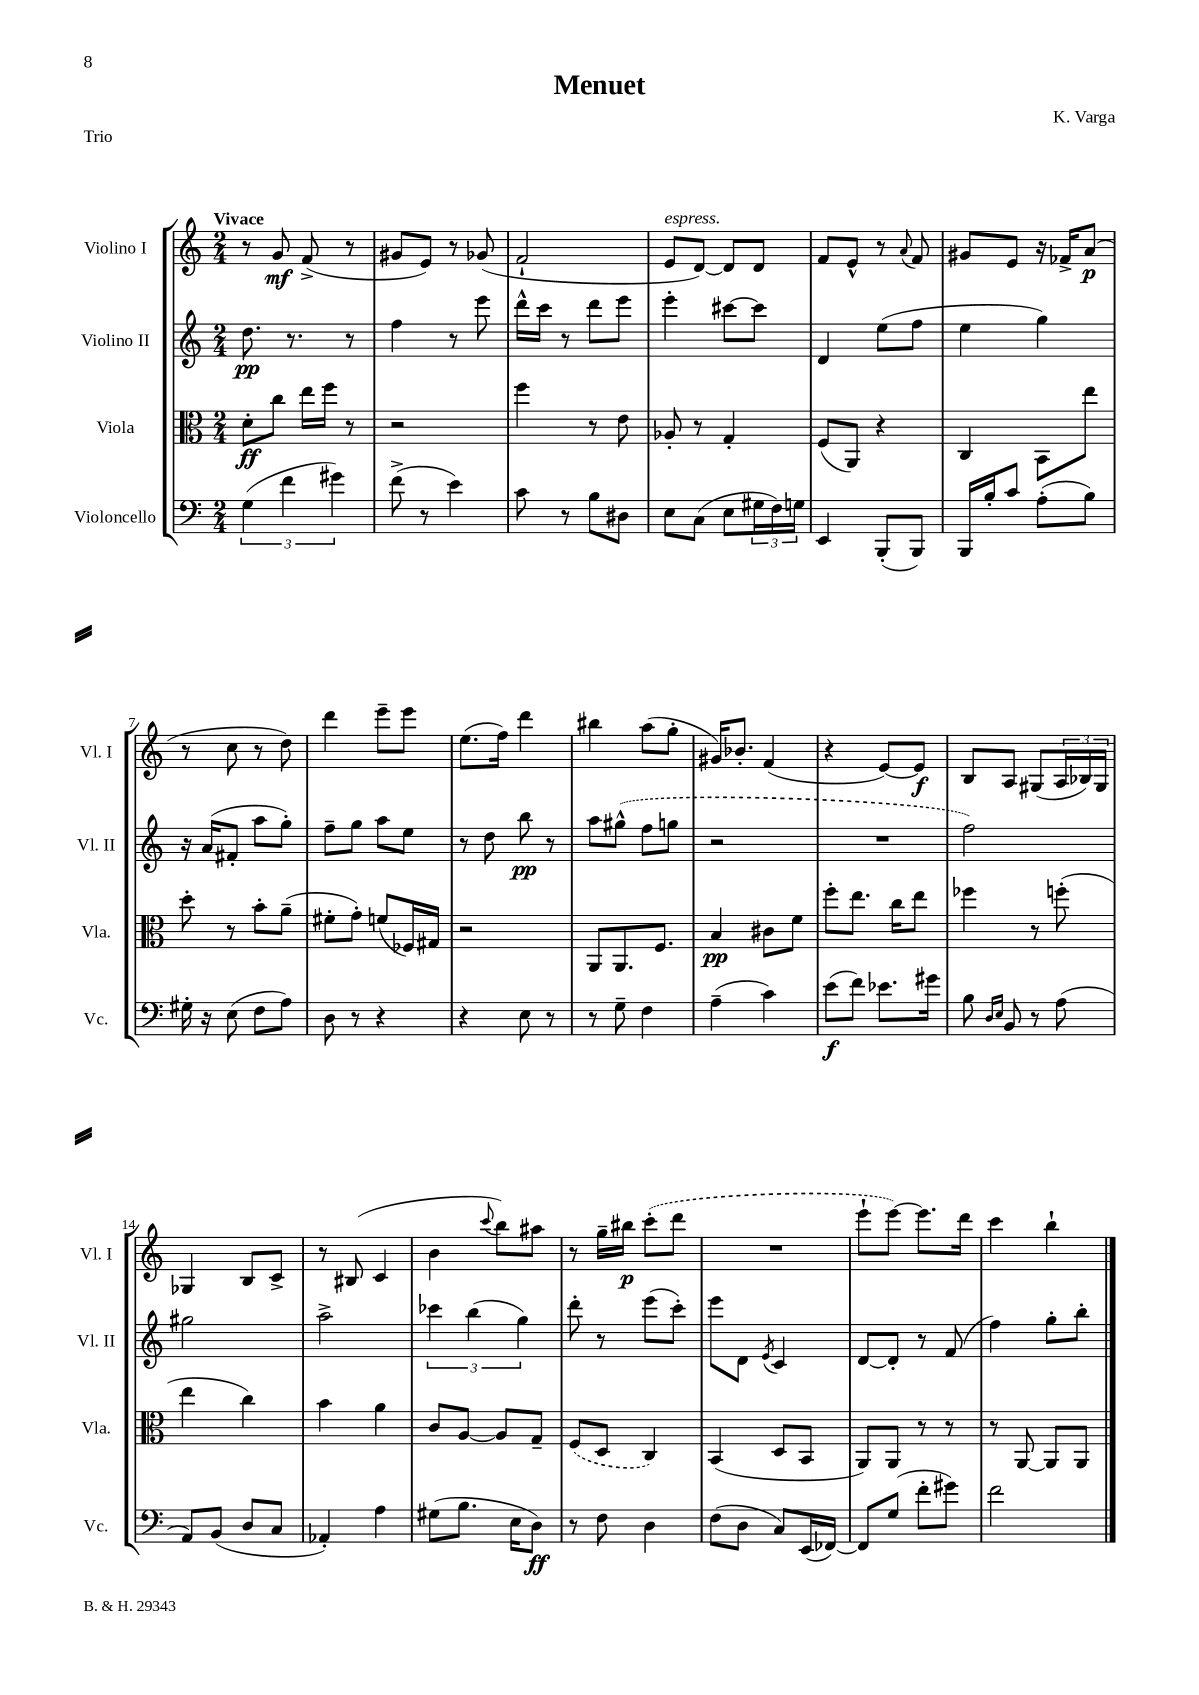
\header { title = "Menuet" composer = "K. Varga" piece = "Trio" }
<<
\new StaffGroup <<
\new Staff = "s0" \with { instrumentName = "Violino I" shortInstrumentName = "Vl. I" } {
    \clef treble \key c \major \numericTimeSignature \time 2/4 \tempo "Vivace"
    r8 g'8\mf f'8->( r8 |
    gis'8 e'8) r8 ges'8( |
    f'2-! |
    e'8^\markup { \italic "espress." } d'8~) d'8 d'8 |
    f'8 e'8-^ r8 \appoggiatura { a'8 } f'8 |
    gis'8 e'8 r16 fes'16-> a'8\p( |
    r8 c''8 r8 d''8) |
    d'''4 e'''8-- e'''8 |
    e''8.( f''16) d'''4 |
    bis''4 a''8( g''8-. |
    gis'16) bes'8.-. f'4( |
    r4 e'8~) e'8\f |
    b8 a8 gis8( \tuplet 3/2 { a16 bes16) gis16 } |
    ges4 b8 c'8-> |
    r8 bis8( c'4 |
    b'4 \appoggiatura { c'''8 } b''8) ais''8 |
    r8 g''16-- bis''16\p \once \slurDashed c'''8-.( d'''8 |
    R2 |
    e'''8-! e'''8~) e'''8. d'''16 |
    c'''4 b''4-! \bar "|." |
}
\new Staff = "s1" \with { instrumentName = "Violino II" shortInstrumentName = "Vl. II" } {
    \clef treble \key c \major \numericTimeSignature \time 2/4
    d''8.\pp r8. r8 |
    f''4 r8 e'''8 |
    d'''16-^ c'''16 r8 d'''8 e'''8 |
    e'''4-. cis'''8~ cis'''8 |
    d'4 e''8( f''8 |
    e''4 g''4) |
    r16 a'16( fis'8-. a''8 g''8-.) |
    f''8-- g''8 a''8 e''8 |
    r8 d''8 b''8\pp r8 |
    a''8 \once \slurDashed gis''8-^( f''8 g''8 |
    r2 |
    R2 |
    f''2) |
    gis''2 |
    a''2-> |
    \tuplet 3/2 { ces'''4 b''4( g''4) } |
    d'''8-. r8 e'''8( c'''8-.) |
    e'''8 d'8 \acciaccatura { e'8 } c'4 |
    d'8~ d'8-. r8 f'8( |
    f''4) g''8-. b''8-. \bar "|." |
}
\new Staff = "s2" \with { instrumentName = "Viola" shortInstrumentName = "Vla." } {
    \clef alto \key c \major \numericTimeSignature \time 2/4
    d'8-.\ff c''8 e''16 f''16 r8 |
    r2 |
    f''4 r8 e'8 |
    aes8-. r8 g4-. |
    f8( a,8) r4 |
    c4 b,8 e''8 |
    d''8-. r8 b'8-. a'8--( |
    fis'8-. g'8-.) f'8( fes16) gis16 |
    r2 |
    a,8 a,8. f8. |
    b4\pp cis'8 f'8 |
    f''8-. e''8. c''16 e''8 |
    fes''4 r8 f''8-.( |
    e''4 c''4) |
    b'4 a'4 |
    c'8 a8~ a8 g8-- |
    \once \slurDashed f8( d8 c4) |
    b,4( d8 b,8 |
    a,8) a,8 r8 r8 |
    r8 a,8~ a,8 a,8 \bar "|." |
}
\new Staff = "s3" \with { instrumentName = "Violoncello" shortInstrumentName = "Vc." } {
    \clef bass \key c \major \numericTimeSignature \time 2/4
    \tuplet 3/2 { g4( f'4 gis'4) } |
    f'8->( r8 e'4) |
    c'8 r8 b8 dis8 |
    e8 c8( e8 \tuplet 3/2 { gis16 f16) g16 } |
    e,4 b,,8-.( b,,8) |
    b,,16 b16-. c'8 a8-.( b8) |
    gis16-. r16 e8( f8 a8) |
    d8 r8 r4 |
    r4 e8 r8 |
    r8 g8-- f4 |
    a4--( c'4) |
    e'8\f( f'8) ees'8. gis'16 |
    b8 \grace { d16 e16 } b,8 r8 a8( |
    a,8) b,8( d8 c8 |
    aes,4-.) a4 |
    gis8( b8. e16 d8\ff) |
    r8 f8 d4 |
    f8( d8 c8) e,16( fes,16~) |
    fes,8 g8( f'8-. gis'8) |
    f'2 \bar "|." |
}
>>
>>
